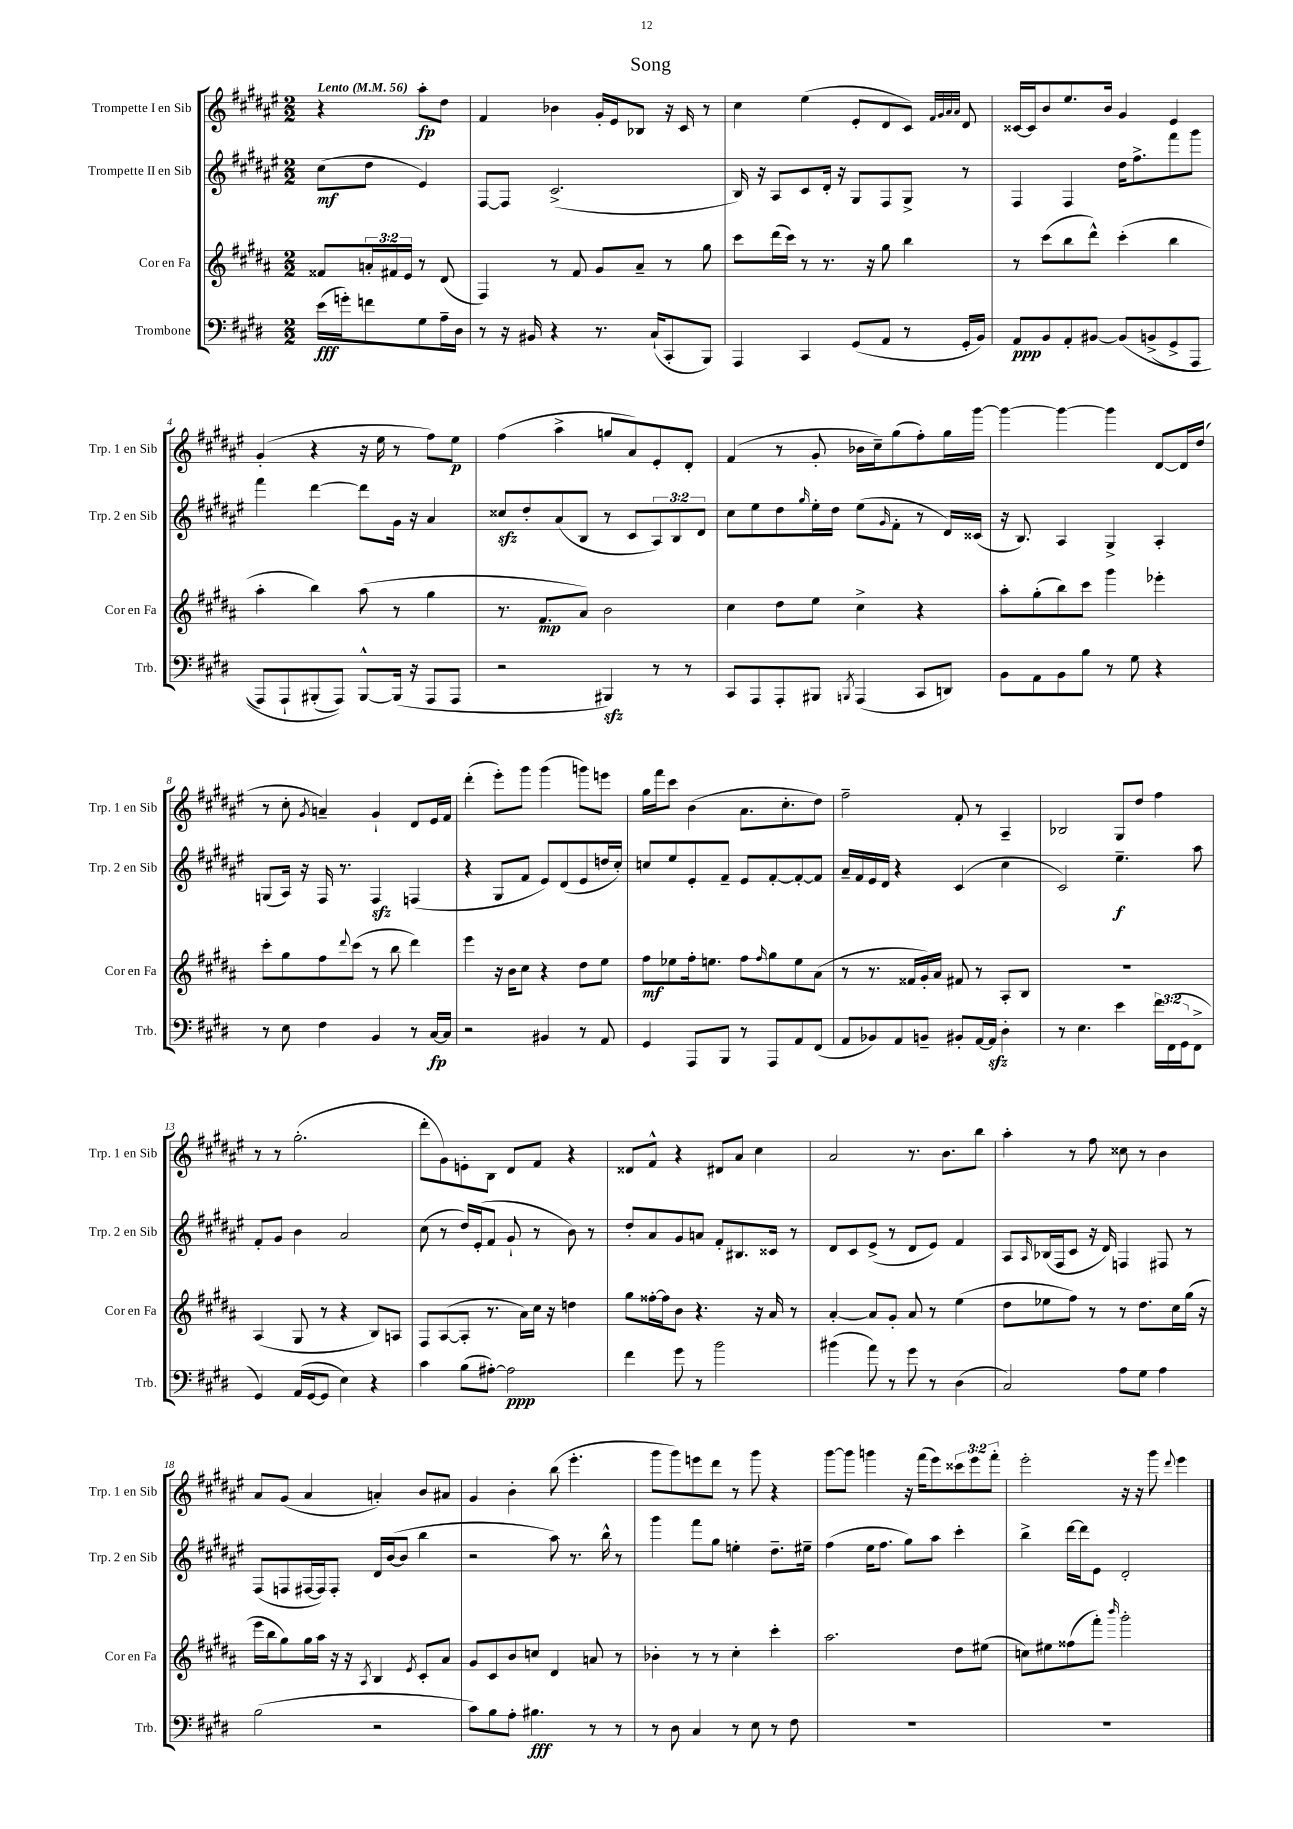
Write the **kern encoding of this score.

**kern	**kern	**kern	**kern
*staff4	*staff3	*staff2	*staff1
*clefF4	*clefG2	*clefG2	*clefG2
*k[f#c#g#d#]	*k[f#c#g#d#a#]	*k[f#c#g#d#a#e#]	*k[f#c#g#d#a#e#]
*M2/2	*M2/2	*M2/2	*M2/2
*MM56	*MM56	*MM56	*MM56
(16e	8f##	(8cc#	4r
16g')	.	.	.
8f	24a'	8dd#	.
.	24f#	.	.
.	24e	.	.
8G#	8r	4e#)	8aa#'
16A~	(8d#	.	8dd#
16D#	.	.	.
=	=	=	=
8r	4F#)	[8F#	4f#
16r	.	8F#]	.
16BB#	.	.	.
4r	8r	(2.c#^	4b-
.	8f#	.	.
8.r	8g#	.	16g#'
.	.	.	16e#
.	8a#~	.	8B-
(16C#`	.	.	.
8CC#'	8r	.	16r
.	.	.	16c#
8BBB)	8gg#	.	8r
=	=	=	=
4AAA	8ccc#	16B)	4cc#
.	.	16r	.
.	(16ddd#	8A#	.
.	16ccc#)	.	.
4CC#	8r	8c#	(4ee#
.	8.r	16d#'	.
.	.	16r	.
(8GG#	.	8G#	8e#'
.	16r	.	.
8AA	8gg#	8F#	8d#
8r	4bb	8G#^	8c#)
.	.	.	32qqf#
.	.	.	32qqg#
.	.	.	32qqa#
.	.	.	32qqa#
16GG#'	.	8r	8d#
16BB)	.	.	.
=	=	=	=
8AA	8r	4F#	[16c##
.	.	.	16c##]
8BB	(8ccc#	.	8b
8AA'	8bb	4F#	8.ee#
[8BB#	8ddd#^^)	.	.
.	.	.	16b
&(8BB#]	(4ccc#'	16dd#	4g#
.	.	8.ff#^	.
(8BB^	.	.	.
8GG#^	4bb	8fff#	4e#
8AAA	.	8ggg#	.
=	=	=	=
8AAA)	4aa#'	4fff#	(4g#'
8AAA`	.	.	.
(8BBB#'	4bb)	[4ddd#	4r
8AAA)&)	.	.	.
[8BBB#^^	(8aa#	8ddd#]	16r
.	.	.	16ee#
(16BBB#]	8r	16g#	8r
16r	.	16r	.
8AAA	4gg#	4a#	8ff#)
8AAA	.	.	8ee#
=	=	=	=
2r	8.r	8cc##	(4ff#
.	.	8dd#'	.
.	8.f#	.	.
.	.	(8a#	4aa#^
.	8a#)	8B	.
4BBB#)	2b	8r	8gg
.	.	8c#	8a#)
8r	.	12A#)	8e#'
.	.	12B	.
8r	.	.	8d#'
.	.	12d#	.
=	=	=	=
8CC#	4cc#	8cc#	(4f#
8AAA	.	8ee#	.
8AAA'	8dd#	8dd#	8r
.	.	16qqgg#	.
8BBB#	8ee	16ee#'	8g#'
.	.	16dd#	.
8qBBB	.	.	.
(4AAA	4cc#^	(8ee#	16b-
.	.	.	16cc#~)
.	.	16qqg#	.
.	.	8f#'	(8gg#
8CC#	4r	8r	8ff#')
8DD)	.	16d#)	16gg#
.	.	(16c##	[16ggg#
=	=	=	=
8BB	8aa#'	16r	4ggg#_
.	.	8.B)	.
8AA	(8gg#'	.	.
8BB	8bb)	4A#	4ggg#_
8B	8ccc#	.	.
8r	4ggg#	4G#^	4ggg#]
8G#	.	.	.
4r	4eee-'	4A#'	[8d#
.	.	.	16d#]
.	.	.	(16dd#
=	=	=	=
8r	8ccc#'	(8G	8r
8E	8gg#	16A#)	8cc#'
.	.	16r	.
.	.	.	8qg#
4F#	8ff#	16F#	4a~)
.	.	8.r	.
.	8qqddd#	.	.
.	(8ccc#	.	.
4BB	8r	4F#	4g#`
.	8bb	.	.
8r	4ddd#)	(4F	8d#
[16C#	.	.	16e#
16C#]	.	.	16f#
=	=	=	=
2r	4eee	4r	(4ddd#'
.	16r	8G#	8eee#')
.	16b	.	.
.	8cc#	8f#	8ggg#
4BB#	4r	8e#)	(4ggg#
.	.	(8d#	.
8r	8dd#	8e#	8ggg)
8AA	8ee	16dd	8eee
.	.	16cc#')	.
=	=	=	=
4GG#	8ff#	8cc	16gg#
.	.	.	16fff#
.	8ee-	8ee#	8ccc#
8AAA	16ff#'	8e#'	(4b
.	8.ee	.	.
8BBB	.	8f#~	.
8r	8ff#	8e#	8.a#
.	16qqff#	.	.
8AAA	8gg#	[8f#'	.
.	.	.	8.cc#'
8AA	8ee	8f#'_	.
(8FF#	(8a#	8f#]	8dd#)
=	=	=	=
8AA	8r	16a#~	2ff#~
.	.	16f#	.
8BB-)	8.r	16e#	.
.	.	16d#	.
8AA	.	4r	.
.	16f##	.	.
8BB~	16g#')	.	.
.	16a#	.	.
8BB#'	8f#	(4c#	8f#'
[16AA	8r	.	8r
16AA]	.	.	.
4D#'	8A#'	4cc#	4A#~
.	8B	.	.
=	=	=	=
8r	1r	2c#)	2B-
4.E	.	.	.
4e	.	4.ee#~	8G#
.	.	.	8dd#
24f#	.	.	4ff#
(24FF#	.	.	.
24GG#	.	.	.
8FF#^	.	8aa#	.
=	=	=	=
4GG#)	(4A#	8f#'	8r
.	.	8g#	8r
(16AA	8G#	4b	(2.gg#'
[16GG#	.	.	.
8GG#]	8r	.	.
4E)	4r	2a#	.
4r	8B)	.	.
.	8A	.	.
=	=	=	=
4c#	8F#	(8cc#	8ddd#'
.	([8A#	8r	8g#)
(8B	8A#']	16dd#)	8e'
.	.	(16e#'	.
[8A#')	8.r	8f#	8B
2A#]	.	8g#`	8d#
.	16a#)	.	.
.	16cc#	8r	8f#
.	16r	.	.
.	4dd	8b)	4r
.	.	8r	.
=	=	=	=
4f#	8gg#	8dd#'	8d##
.	[16ff##'	8a#	8f#^^
.	16ff##]	.	.
8g#	8b	8g#	4r
8r	4.r	8a	.
2b	.	8f#'	8d#
.	.	8.B#	8a#
.	16r	.	4cc#
.	16a#	16c##	.
.	8r	8r	.
=	=	=	=
(4b#	[4a#'	8d#	2a#
.	.	8c#	.
8a)	8a#]	(8e#^	.
8r	8g#'	8r	.
8g#	8a#	8d#	8.r
8r	8r	8e#)	.
.	.	.	8.b
(4D#	(4ee	4f#	.
.	.	.	8bb
=	=	=	=
2C#)	8dd#	8A#	4aa#'
.	.	16qqA#	.
.	8ee-	(16B-	.
.	.	16F#	.
.	8ff#)	8c#	8r
.	8r	16r	8ff#
.	.	16d#)	.
8A	8r	4F	8cc##
8G#	8.dd#	.	8r
4A	.	8F#	4b
.	16cc#	.	.
.	(16gg#	8r	.
.	16r	.	.
=	=	=	=
(2B	16eee	(8F#	8a#
.	16bb	.	.
.	8gg#)	8F	(8g#
.	16gg#	[16F#	4a#
.	16aa#	16F#])	.
.	16r	8F#'	.
.	16r	.	.
.	8qA#	.	.
2r	4B	16d#	4a')
.	.	([16b	.
.	.	8b]	.
.	8qe	.	.
.	8c#'	4bb	8b
.	8a#	.	8a#
=	=	=	=
8c#)	8g#	2r	4g#
8B	8c#	.	.
8A'	8b	.	4b'
4.B#	8cc	.	.
.	4d#	8aa#)	(8bb
.	.	8.r	4.eee#'
8r	8a	.	.
.	.	16bb^^	.
8r	8r	8r	.
=	=	=	=
8r	4b-'	4ggg#	8ggg#
8D#	.	.	8ggg#)
4C#	8r	8fff#	8eee
.	8r	8gg#	8ddd#
8r	4cc#'	4ee'	8r
8E	.	.	8ggg#
8r	4ccc#'	8.dd#~	4r
8F#	.	.	.
.	.	16ee#~	.
=	=	=	=
1r	2.aa#	(4ff#	[8ggg#
.	.	.	8ggg#]
.	.	16ee#	4ggg
.	.	8.ff#	.
.	.	8gg#)	16r
.	.	.	(16fff#
.	.	8aa#	8eee#)
.	8dd#	4ccc#'	12ccc##
.	.	.	12eee#
.	(8ee#	.	.
.	.	.	12fff#'
=	=	=	=
1r	8cc)	4bb^	2eee#'
.	8ee#	.	.
.	(8ff##	[16ddd#	.
.	.	16ddd#]	.
.	8fff#')	8e#	.
.	16qqbbb	.	.
.	2ggg#'	2d#'	16r
.	.	.	16r
.	.	.	8ggg#
.	.	.	8qqddd#
.	.	.	4eee#
==	==	==	==
*-	*-	*-	*-
